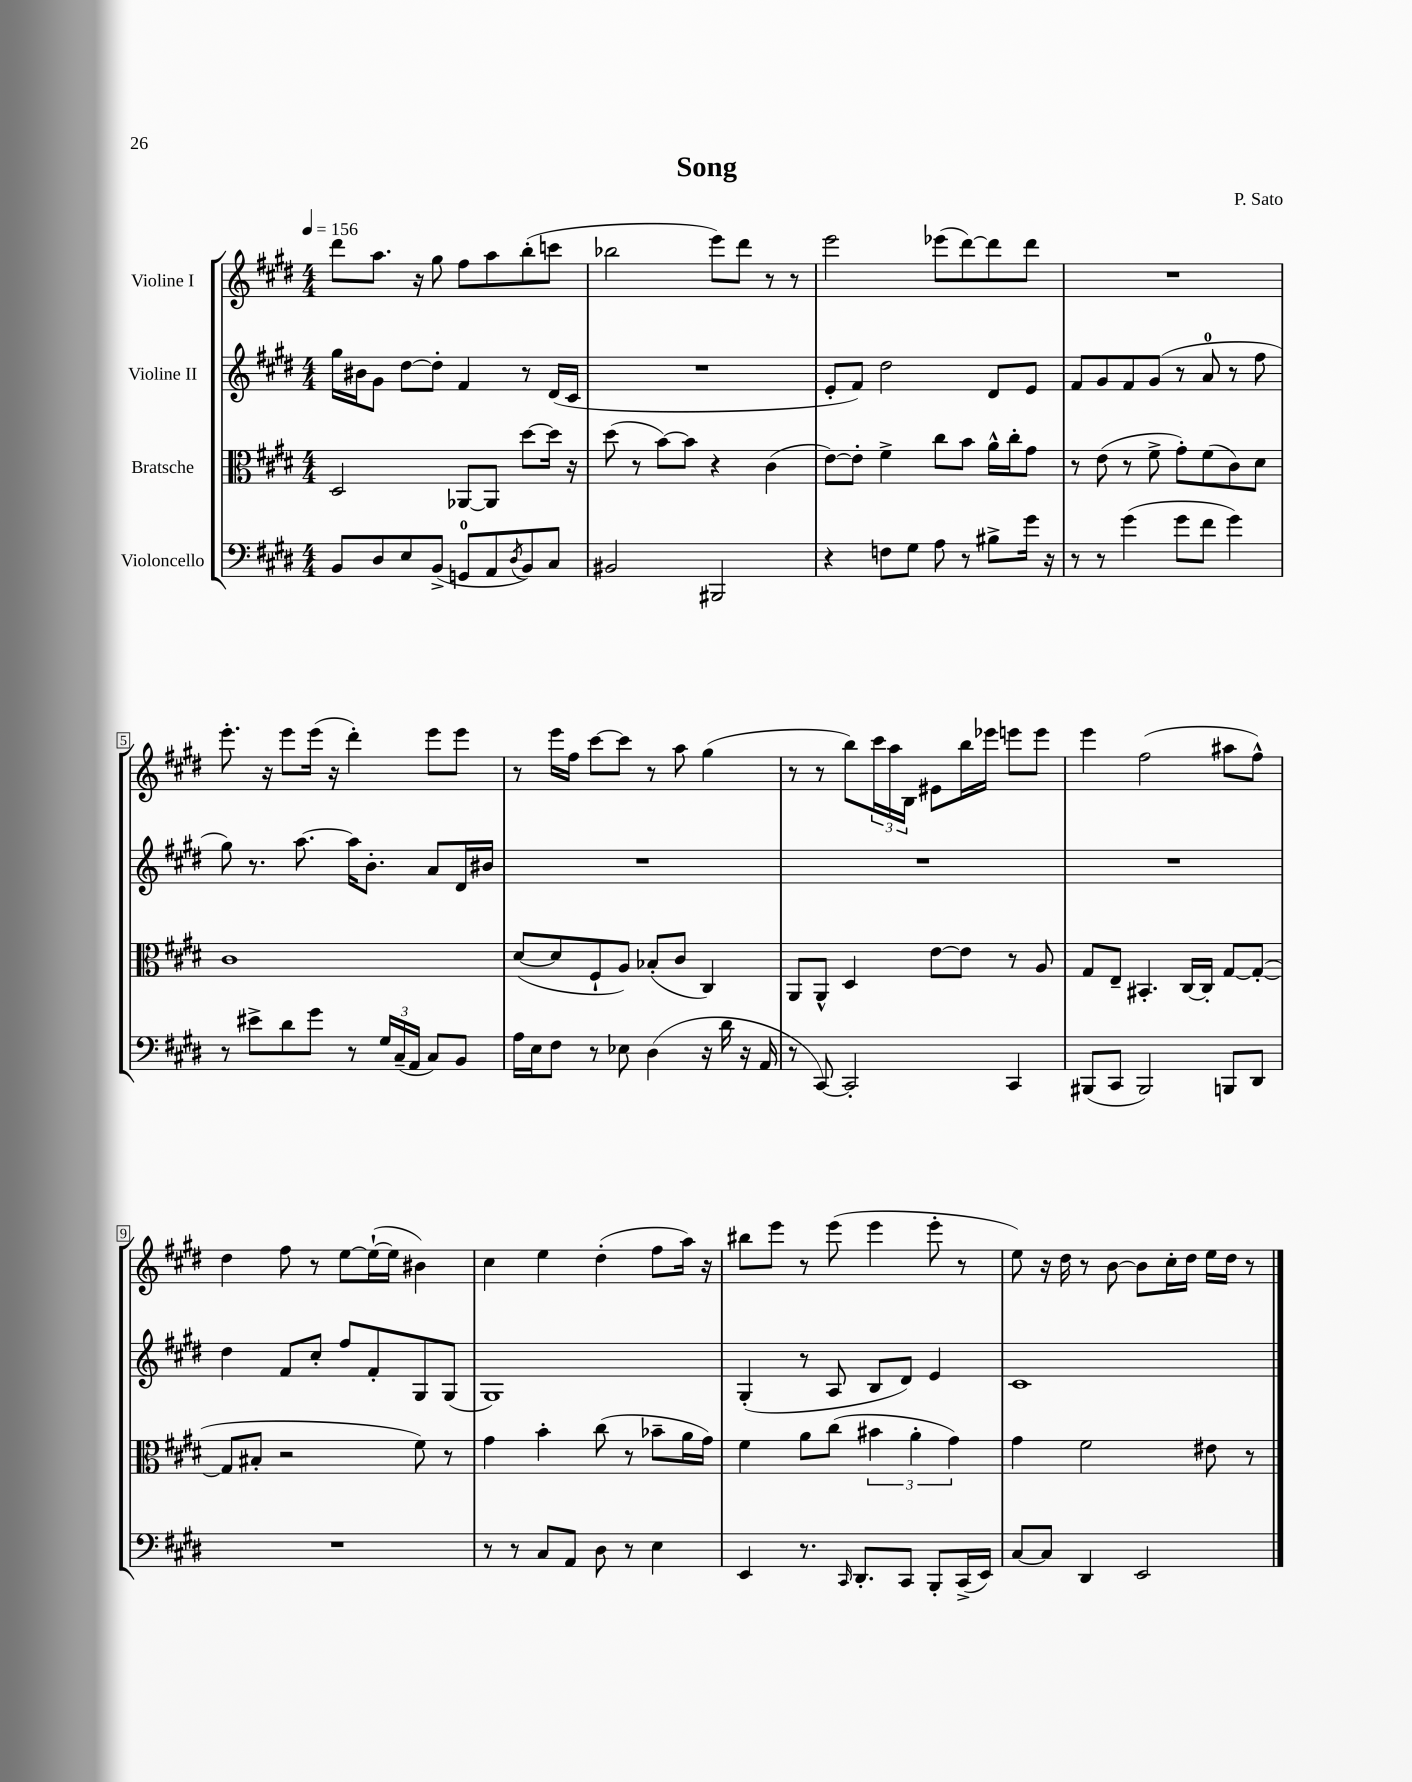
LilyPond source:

\header { title = "Song" composer = "P. Sato" }
<<
\new StaffGroup <<
\new Staff = "s0" \with { instrumentName = "Violine I" } {
    \clef treble \key e \major \numericTimeSignature \time 4/4 \tempo 4 = 156
    dis'''8 a''8. r16 gis''8 fis''8 a''8 b''8-.( c'''8 |
    bes''2 e'''8) dis'''8 r8 r8 |
    e'''2 ees'''8( dis'''8~) dis'''8 dis'''8 |
    R1 |
    e'''8.-. r16 e'''8 e'''16( r16 dis'''4-.) e'''8 e'''8 |
    r8 e'''16 fis''16 cis'''8~ cis'''8 r8 a''8 gis''4( |
    r8 r8 b''8) \tuplet 3/2 { cis'''16 a''16 b16 } eis'8 b''16 ees'''16 e'''8 e'''8 |
    e'''4 fis''2( ais''8 fis''8-^) |
    dis''4 fis''8 r8 e''8~ e''16~-!( e''16 bis'4) |
    cis''4 e''4 dis''4-.( fis''8 a''16) r16 |
    bis''8 e'''8 r8 e'''8( e'''4 e'''8-. r8 |
    e''8) r16 dis''16 r8 b'8~ b'8 cis''16-. dis''16 e''16 dis''16 r8 \bar "|." |
}
\new Staff = "s1" \with { instrumentName = "Violine II" } {
    \clef treble \key e \major \numericTimeSignature \time 4/4
    gis''16 bis'16 gis'8 dis''8~ dis''8-. fis'4 r8 dis'16( cis'16 |
    R1 |
    e'8-. fis'8) dis''2 dis'8 e'8 |
    fis'8 gis'8 fis'8 gis'8( r8 a'8-0 r8 fis''8 |
    gis''8) r8. a''8.~ a''16 b'8.-. a'8 dis'16 bis'16 |
    R1 |
    R1 |
    R1 |
    dis''4 fis'8 cis''8-. fis''8 fis'8-. gis8 gis8( |
    gis1) |
    gis4-.( r8 a8 b8 dis'8) e'4 |
    cis'1 \bar "|." |
}
\new Staff = "s2" \with { instrumentName = "Bratsche" } {
    \clef alto \key e \major \numericTimeSignature \time 4/4
    dis2 aes,8~ aes,8 dis''8~ dis''16 r16 |
    dis''8( r8 b'8~) b'8 r4 cis'4( |
    e'8~) e'8-. fis'4-> cis''8 b'8 a'16-^ cis''16-. gis'8 |
    r8 e'8( r8 fis'8-> gis'8-.) fis'8( cis'8) dis'8 |
    cis'1 |
    dis'8~( dis'8 fis8-! a8) bes8-.( cis'8 cis4) |
    a,8 a,8-^ dis4 e'8~ e'8 r8 a8 |
    gis8 e8-- bis,4.-. cis16~ cis16-. gis8~ gis8~-.( |
    gis8 bis8-. r2 fis'8) r8 |
    gis'4 b'4-. cis''8( r8 bes'8-- a'16 gis'16) |
    fis'4 a'8 cis''8( \tuplet 3/2 { bis'4 a'4-. gis'4) } |
    gis'4 fis'2 eis'8 r8 \bar "|." |
}
\new Staff = "s3" \with { instrumentName = "Violoncello" } {
    \clef bass \key e \major \numericTimeSignature \time 4/4
    b,8 dis8 e8 b,8->( g,8-0 a,8 \acciaccatura { dis8 } b,8) cis8 |
    bis,2 bis,,2 |
    r4 f8 gis8 a8 r8 bis8-> gis'16 r16 |
    r8 r8 gis'4( gis'8 fis'8 gis'4) |
    r8 eis'8-> dis'8 gis'8 r8 \tuplet 3/2 { gis16 cis16--( a,16 } cis8) b,8 |
    a16 e16 fis8 r8 ees8 dis4( r16 dis'16 r16 a,16 |
    r8 cis,8~) cis,2-. cis,4 |
    bis,,8( cis,8 bis,,2) b,,8 dis,8 |
    R1 |
    r8 r8 cis8 a,8 dis8 r8 e4 |
    e,4 r8. \grace { cis,16 } dis,8.-. cis,8 b,,8-. cis,16->( e,16) |
    cis8~ cis8 dis,4 e,2 \bar "|." |
}
>>
>>
\layout { \context { \Score \override BarNumber.stencil = #(make-stencil-boxer 0.1 0.3 ly:text-interface::print) } }
